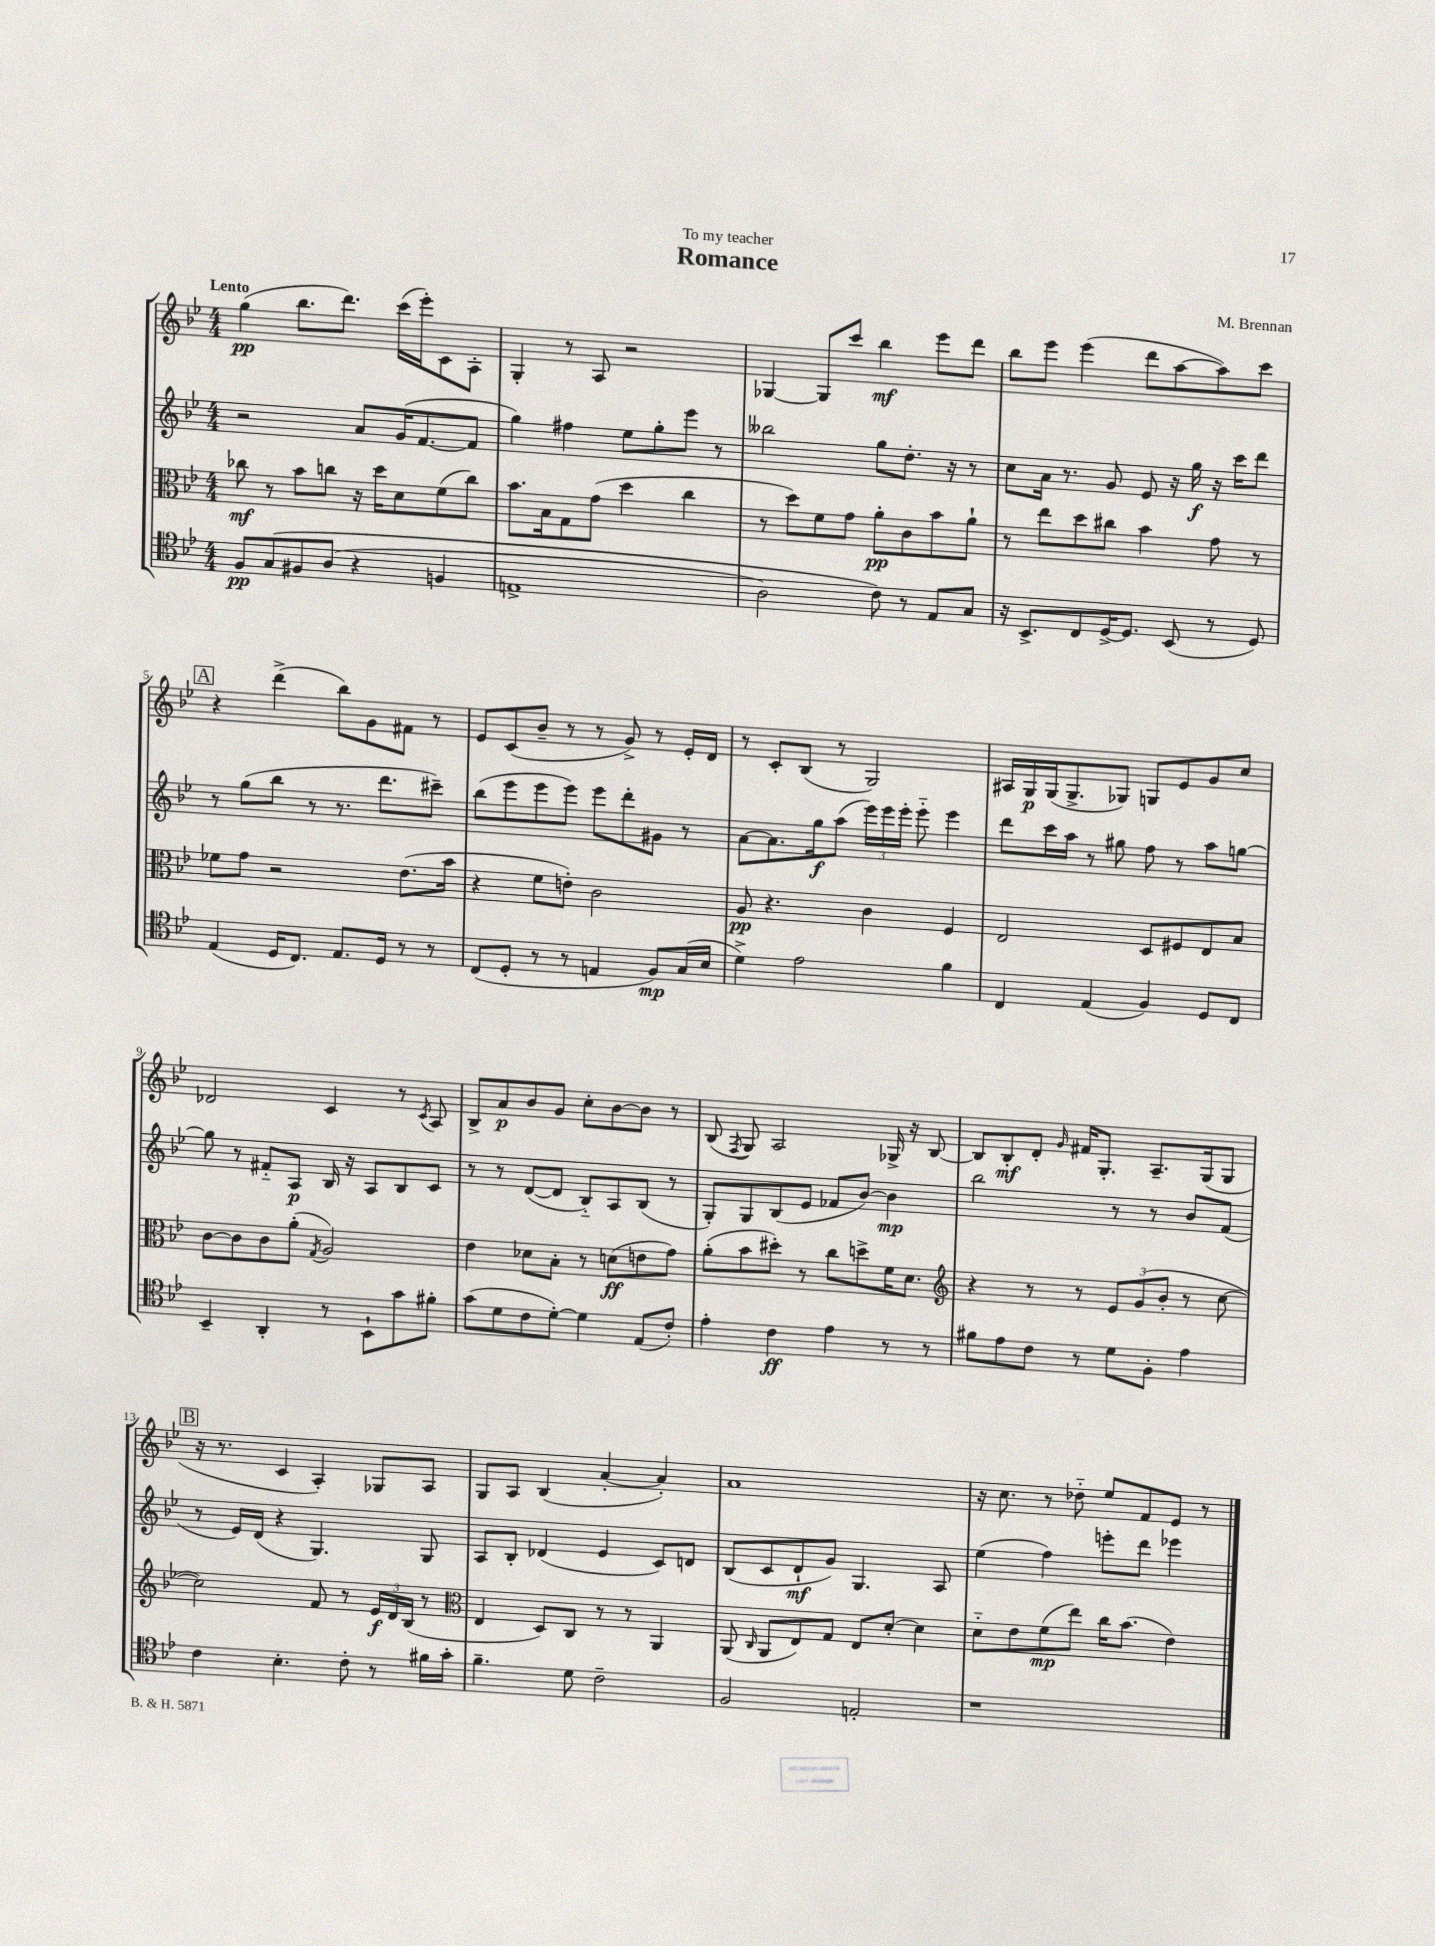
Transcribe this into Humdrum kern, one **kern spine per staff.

**kern	**kern	**kern	**kern
*staff4	*staff3	*staff2	*staff1
*clefC4	*clefC3	*clefG2	*clefG2
*k[b-e-]	*k[b-e-]	*k[b-e-]	*k[b-e-]
*M4/4	*M4/4	*M4/4	*M4/4
8F/L	8cc-\	2r	(4gg\
&(8G/	8r	.	.
8F#/	8b-\L	.	8.bb-\L
(8A/J	8cc\J	.	.
.	.	.	8.ddd\J)
4r	16r	8a/L	.
.	16dd\LK	.	.
.	8d\	(16g/K	(16ccc\LL
.	.	[8.f/	16eee-'\J)
4F/	(8f\	.	8c\
.	8cc\J)	8f/]J	8A'\J
=	=	=	=
1E^	8.b-\L	4gg\)	4G'/
.	16B-\k	.	.
.	8G\	4ff#\	8r
.	(8g\J	.	8A/
.	4dd\	8ee-\L	2r
.	.	8gg'\	.
.	4cc\	8eee-\J	.
.	.	8r	.
=	=	=	=
2A\)	8r	2bb--\	[4G-/
.	8dd\L)	.	.
.	8f\	.	8G-/]L
.	8g\J	.	8ccc/J
8c\&)	8a'\L	8gg\L	4bb-\
8r	8c\	8.dd'\J	.
8E-/L	8b-\	.	8eee-\L
.	.	16r	.
8G/J	8a`\J	8r	8ddd\J
=	=	=	=
16r	8r	8cc\L	8bb-\L
8.BB-^/L	.	.	.
.	8ee-\L	16a\Jk	8eee-\J
.	.	8.r	.
8C/	8dd\	.	(4eee-\
[16D^/K	8cc#\J	8g/	.
8.D/]J	.	.	.
.	4b-\	8e-/	8ddd\L
(8BB-/	.	16r	[8aa\
.	.	16gg\	.
8r	8g\	16r	8aa\])
.	.	16ccc\LK	.
8D/)	8r	8ddd\J	8ccc\J
=	=	=	=
(4E-/	8f-\L	8r	4r
.	8g\J	(8gg\L	.
16D/LK	2r	8bb-\J	(4ddd^\
8.C/J)	.	.	.
.	.	8r	.
8.E-/L	.	8.r	8bb-\L)
.	.	.	8g\
16D/Jk	.	8.ddd\L	.
8r	(8.e-\L	.	8f#\J
8r	.	8ccc#~\J)	8r
.	16b-\Jk	.	.
=	=	=	=
(8C/L	4r	(8bb-\L	8e-/L
8D'/J	.	8eee-\	(8c/
8r	8f\L	8eee-\	8b-~/J
8r	8e'\J)	8eee-\J)	8r
4E/	2c\	8eee-\L	8r
.	.	8ddd'\	8g^/)
8F/L)	.	8g#\J	8r
(16G/L	.	8r	16e-'/LL
16B-/JJ	.	.	16d/JJ
=	=	=	=
4d^\)	8A/	[8a\L	8r
.	4.r	8.a\]	8c'/L
2e-\	.	.	(8B-/J
.	.	16gg\k	.
.	.	(8aa\J	8r
.	4c\	24eee-\LL)	2G/)
.	.	24eee-\	.
.	.	24eee-'\JJ	.
.	.	8eee-'~\	.
4f\	4F/	4eee-\	.
=	=	=	=
4C/	2E-/	8ddd\L	16A#/LL
.	.	.	16G/
.	.	16ccc\L	(16G/J
.	.	16aa\JJ	8.G^/
(4E-/	.	8r	.
.	.	8gg#\	8G-/J)
4F/)	8D/L	8ff\	8G/L
.	8F#/	8r	8e-/
8D/L	8E-/	8aa\L	8g/
8C/J	8B-/J	[8gg\J	8cc/J
=	=	=	=
4BB-~/	[8c\L	8gg\]	2d-/
.	8c\]	8r	.
4AA'/	8c\	8f#'~/L	.
.	(8a'\J	8A/J	.
.	8qG/	.	.
8r	2A/)	16B-/	4c/
.	.	16r	.
8BB-`\L	.	8A/L	.
8g\	.	8B-/	8r
.	.	.	8qc/
8f#'\J	.	8c/J	8A/
=	=	=	=
(8g\L	4e-\	8r	8B-^/L
8d\	.	8r	8a/
8c\	8d-\L	([8d/L	8b-/
[8d'\J)	8B-'\J	8d/]J	8g/J
4d\]	8r	8B-'~/L)	8cc'\L
.	(8d\L	8A/	[8b-\
(8E-/L	8e\	(8B-/J	8b-\]J
8c'/J)	8g\J)	8r	8r
=	=	=	=
4e-'\	(8a'\L	8G'/L)	(8B-/
.	.	.	8qF/
.	8b-\	8G/	8G/)
4c\	8dd#'\J)	(8B-/	2A/
.	8r	8e-/J	.
4e-\	8cc\L	8f-/L	.
.	8dd^\	[8b-/J)	.
8r	16f\K	4b-\]	16G-^/
.	8.d\J	.	16r
8r	.	.	[8B-/
=	=	=	=
*	*clefG2	*	*
8f#\L	4r	2bb-\	8B-/]L
8e-\	.	.	8B-'/
8c\J	8r	.	8d'/J
.	.	.	16qqg/
8r	8r	.	16f#/LK
.	.	.	8.G'/J
8d\L	12e-/L	8r	.
.	(12g/	.	.
8F'\J	.	8r	8.A~/L
.	12b-'/J	.	.
4e-\	8r	8b-/L	.
.	.	.	(16G/k
.	[8cc\	(8f/J	8G/J
=	=	=	=
4c\	2cc\])	8r	16r
.	.	.	8.r
.	.	16e-/LL)	.
.	.	(16d/JJ	.
4.B-'\	.	4r	4c/
.	8f/	4.G/)	4A'/)
8c'\	8r	.	.
8r	24e-/LL	.	8G-/L
.	24d/	.	.
.	(24B-/JJ	.	.
16f#\LL	8r	8G/	8A/J
16g'\JJ	.	.	.
=	=	=	=
*	*clefC3	*	*
4.f~\	4E-/	8A/L	8G/L
.	.	8B-'/J	8A/J
.	8D/L)	(4d-/	(4B-/
8d\	8C/J	.	.
2c~\	8r	4e-/	[4a'/
.	8r	.	.
.	4AA/	8c/L)	4a'/])
.	.	8d/J	.
=	=	=	=
2F/	(8AA/	(8B-/L	1a
.	16qqC/	.	.
.	8AA/L	8c/	.
.	8E-/)	8d`/	.
.	8G/J	8g/J)	.
2E'/	8E-/L	4.G/	.
.	[8d'/J	.	.
.	4d\]	.	.
.	.	8A/	.
=	=	=	=
1r	8d'~\L	(4ee-\	16r
.	.	.	8.cc\
.	8e-\	.	.
.	(8f\	4ff\)	8r
.	8ee-\J)	.	8dd-'~\
.	16cc\LK	8eee'\L	8ee-/L
.	(8.b-\J	.	.
.	.	8ddd\J	8f/
.	4e-\)	4eee-\	8e-/J
.	.	.	8r
==	==	==	==
*-	*-	*-	*-
